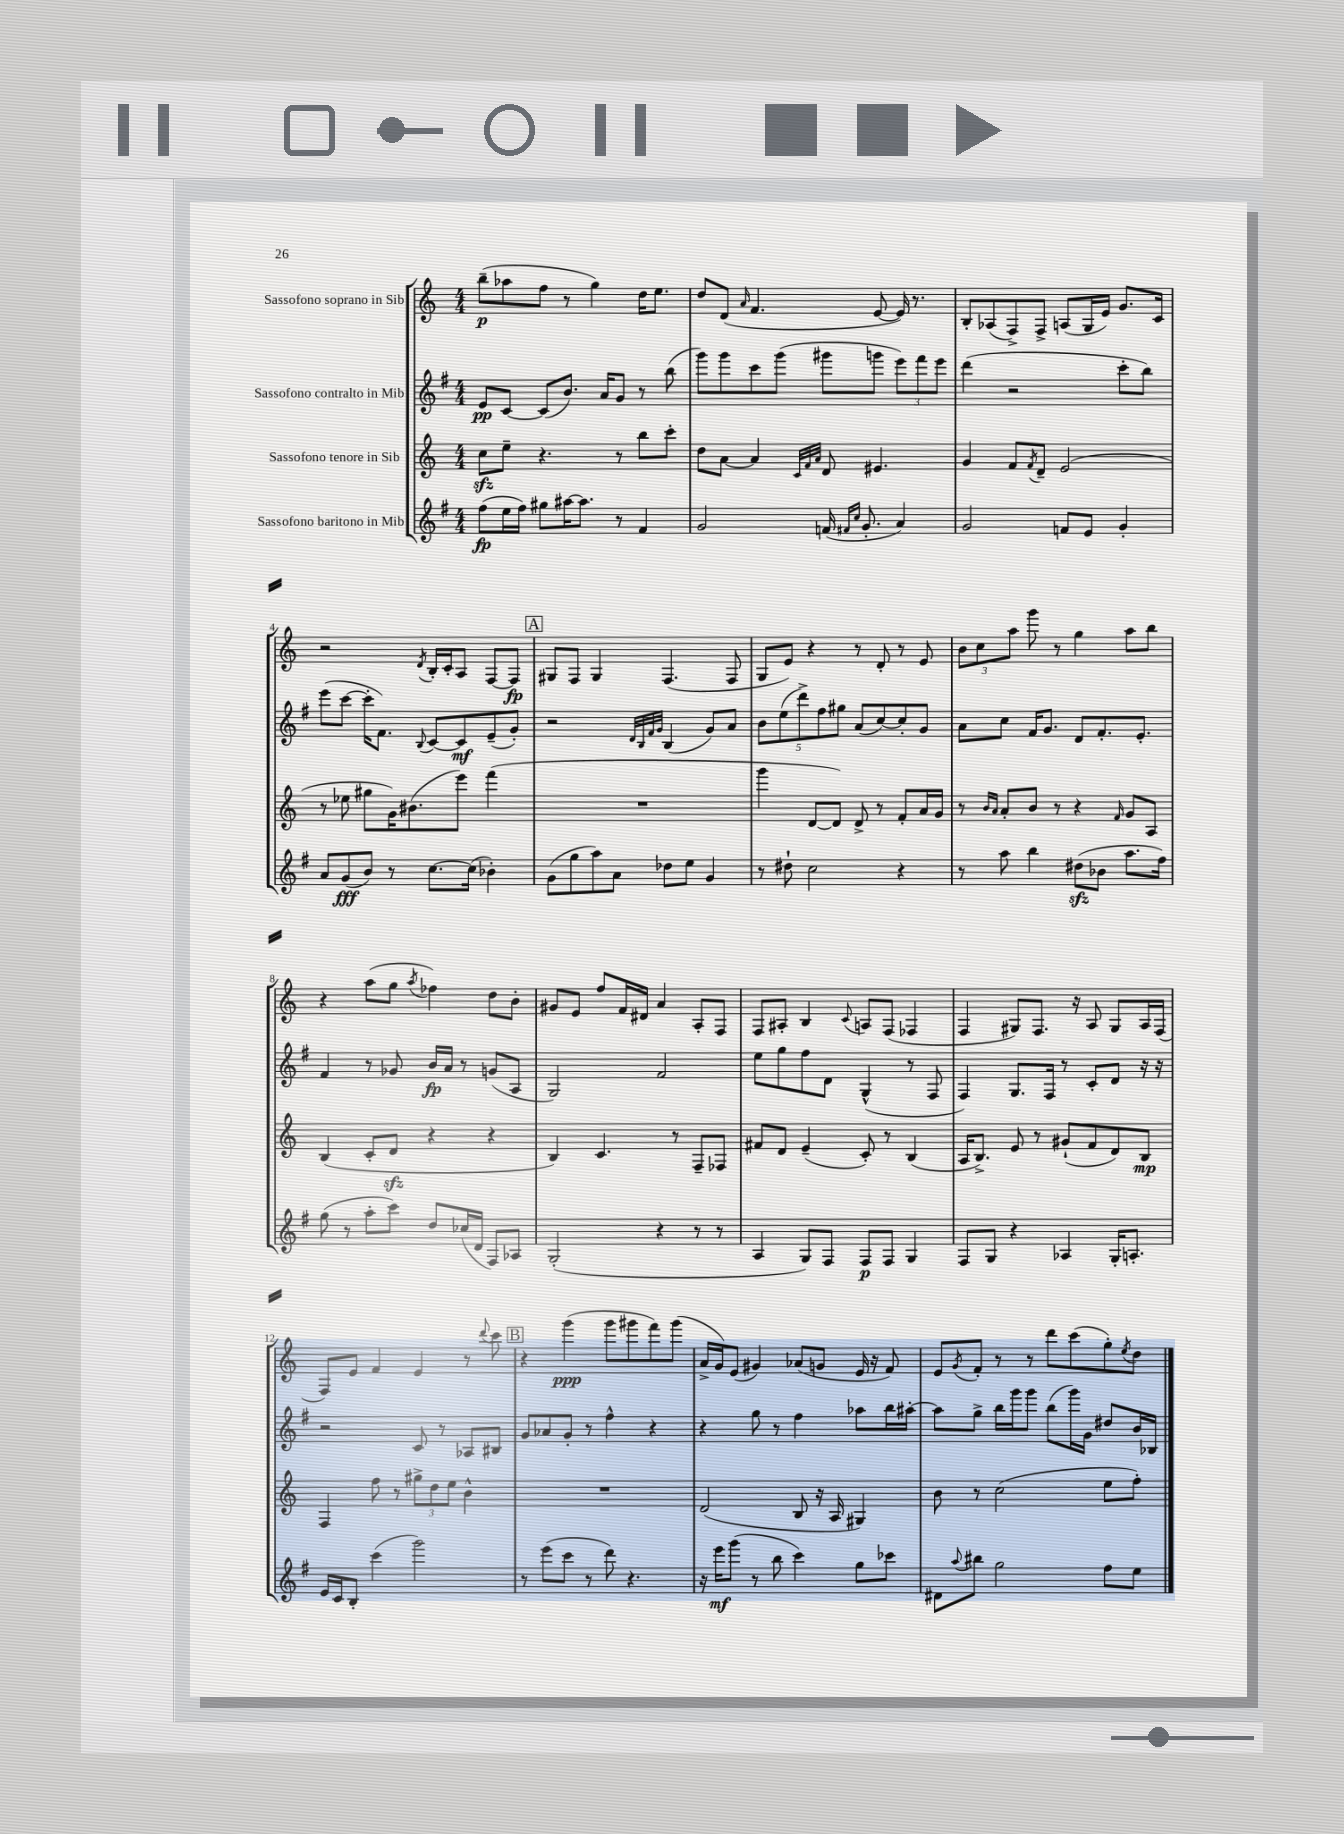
<<
\new StaffGroup <<
\new Staff = "s0" \with { instrumentName = "Sassofono soprano in Sib" } {
    \clef treble \key c \major \numericTimeSignature \time 4/4
    b''8--\p( aes''8 f''8 r8 g''4) d''16 e''8. |
    d''8 d'8( \grace { a'16 } f'4. e'8~ e'16) r8. |
    b8-. aes8( f8->) f8-> a8( g16 e'16) g'8. c'16 |
    r2 \acciaccatura { d'8 } b16-. c'16-. a8 f8~ f8\fp |
    \mark \markup { \box "A" } gis8 f8 gis4 f4.( f8 |
    g8 e'8) r4 r8 d'8-. r8 e'8 |
    \tuplet 3/2 { b'8 c''8 a''8 } g'''8 r8 g''4 a''8 b''8 |
    r4 a''8( g''8 \acciaccatura { a''8 } fes''4) d''8 b'8-. |
    gis'8 e'8 f''8 f'16 dis'16 a'4 a8-. f8 |
    f8 ais8-. b4 \appoggiatura { c'8 } a8 f8( fes4 |
    f4 gis8) f8. r16 a8 gis8 a16 f16( |
    f8) e'8 f'4 e'4 r8 \appoggiatura { d'''8 } c'''8 |
    \mark \markup { \box "B" } r4 g'''4\ppp( g'''8 gis'''8 f'''8) gis'''8( |
    a'16-> g'16) e'8( gis'4) aes'8( g'8 e'16 r16 f'8) |
    e'8 \acciaccatura { g'8 } f'8-. r8 r8 d'''8 c'''8( g''8-.) \acciaccatura { e''8 } d''8 \bar "|." |
}
\new Staff = "s1" \with { instrumentName = "Sassofono contralto in Mib" } {
    \clef treble \key g \major \numericTimeSignature \time 4/4
    e'8\pp c'8~ c'8( b'8.) a'16 g'8 r8 b''8( |
    g'''8) g'''8 c'''8 g'''8( gis'''8 g'''8 \tuplet 3/2 { e'''8) fis'''8 e'''8 } |
    d'''4( r2 c'''8-. b''8) |
    e'''8( c'''8~ c'''16-. fis'8.) \appoggiatura { b8 } c'8~ c'8\mf e'8--( g'8-.) |
    \mark \markup { \box "A" } r2 \grace { d'32 b32 fis'32 g'32 } b4( g'8) a'8 |
    \tuplet 5/4 { b'8 e''8( d'''8->) fis''8 gis''8 } a'8( c''8~) c''8-. g'8 |
    a'8 c''8 fis'16 g'8. d'8 fis'8.-. e'8.-. |
    fis'4 r8 ges'8 b'16\fp a'16 r8 g'8( a8 |
    g2) fis'2 |
    e''8 g''8 fis''8 d'8 g4-^( r8 fis8 |
    fis4) g8. fis16 r8 c'8-. d'8 r16 r16 |
    r2 c'8 r8 aes8 bis8 |
    \mark \markup { \box "B" } g'8 aes'8 g'8-. r8 fis''4-^ r4 |
    r4 g''8 r8 fis''4 aes''8 b''16 ais''16~-. |
    ais''8 g''8-> b''16 g'''16 g'''8 b''8( g'''16) g'16 dis''8 b'16 bes16 \bar "|." |
}
\new Staff = "s2" \with { instrumentName = "Sassofono tenore in Sib" } {
    \clef treble \key c \major \numericTimeSignature \time 4/4
    c''8\sfz e''8-- r4. r8 b''8 c'''8-. |
    d''8 a'8~ a'4 \grace { c'32 f'32 a'32 } d'8 eis'4. |
    g'4 f'8 \acciaccatura { f'8 } d'8-- e'2( |
    r8 ees''8 gis''8 g'16) bis'8.( e'''8) f'''4( |
    \mark \markup { \box "A" } R1 |
    g'''4 d'8~ d'8) d'8-> r8 f'8-. a'16 g'16 |
    r8 \grace { b'16 a'16 } a'8-. b'8 r8 r4 \grace { f'16 } g'8 a8 |
    b4( c'8-. d'8\sfz r4 r4 |
    b4) c'4. r8 f8-- fes8 |
    fis'8 d'8 e'4--( c'8-.) r8 b4( |
    a16 b8.->) e'8 r8 gis'8-!( f'8 d'8) b8\mp |
    f4 f''8 r8 \tuplet 3/2 { gis''8-> d''8 e''8 } b'4-^ |
    \mark \markup { \box "B" } R1 |
    d'2( b8 r16 a16 gis4) |
    b'8 r8 c''2( e''8 f''8-.) \bar "|." |
}
\new Staff = "s3" \with { instrumentName = "Sassofono baritono in Mib" } {
    \clef treble \key g \major \numericTimeSignature \time 4/4
    fis''8\fp( e''16 fis''16) gis''8 ais''16~ ais''8. r8 fis'4 |
    g'2 f'16( \grace { fis'16 c''16 } g'8.-. a'4) |
    g'2 f'8 e'8 g'4-. |
    a'8 g'8\fff( b'8) r8 c''8.~ c''16( bes'4-.) |
    \mark \markup { \box "A" } g'8( g''8 a''8) a'8 des''8 e''8 g'4 |
    r8 dis''8-! c''2 r4 |
    r8 a''8 b''4 dis''8\sfz( bes'8 a''8. fis''16) |
    g''8( r8 a''8-. c'''8) d''8 ces''16( d'16 fis8) aes8 |
    g2-.( r4 r8 r8 |
    a4 g8) fis8 fis8\p fis8 g4 |
    fis8 g8 r4 aes4 g16-. a8.-. |
    e'16 c'16 b8-. c'''4( g'''2) |
    \mark \markup { \box "B" } r8 e'''8( c'''8 r8 d'''8) r4. |
    r16 e'''16\mf g'''8( r8 b''8 c'''4) g''8 ces'''8 |
    dis'8 \appoggiatura { a''8 } bis''8 g''2 fis''8 e''8 \bar "|." |
}
>>
>>
